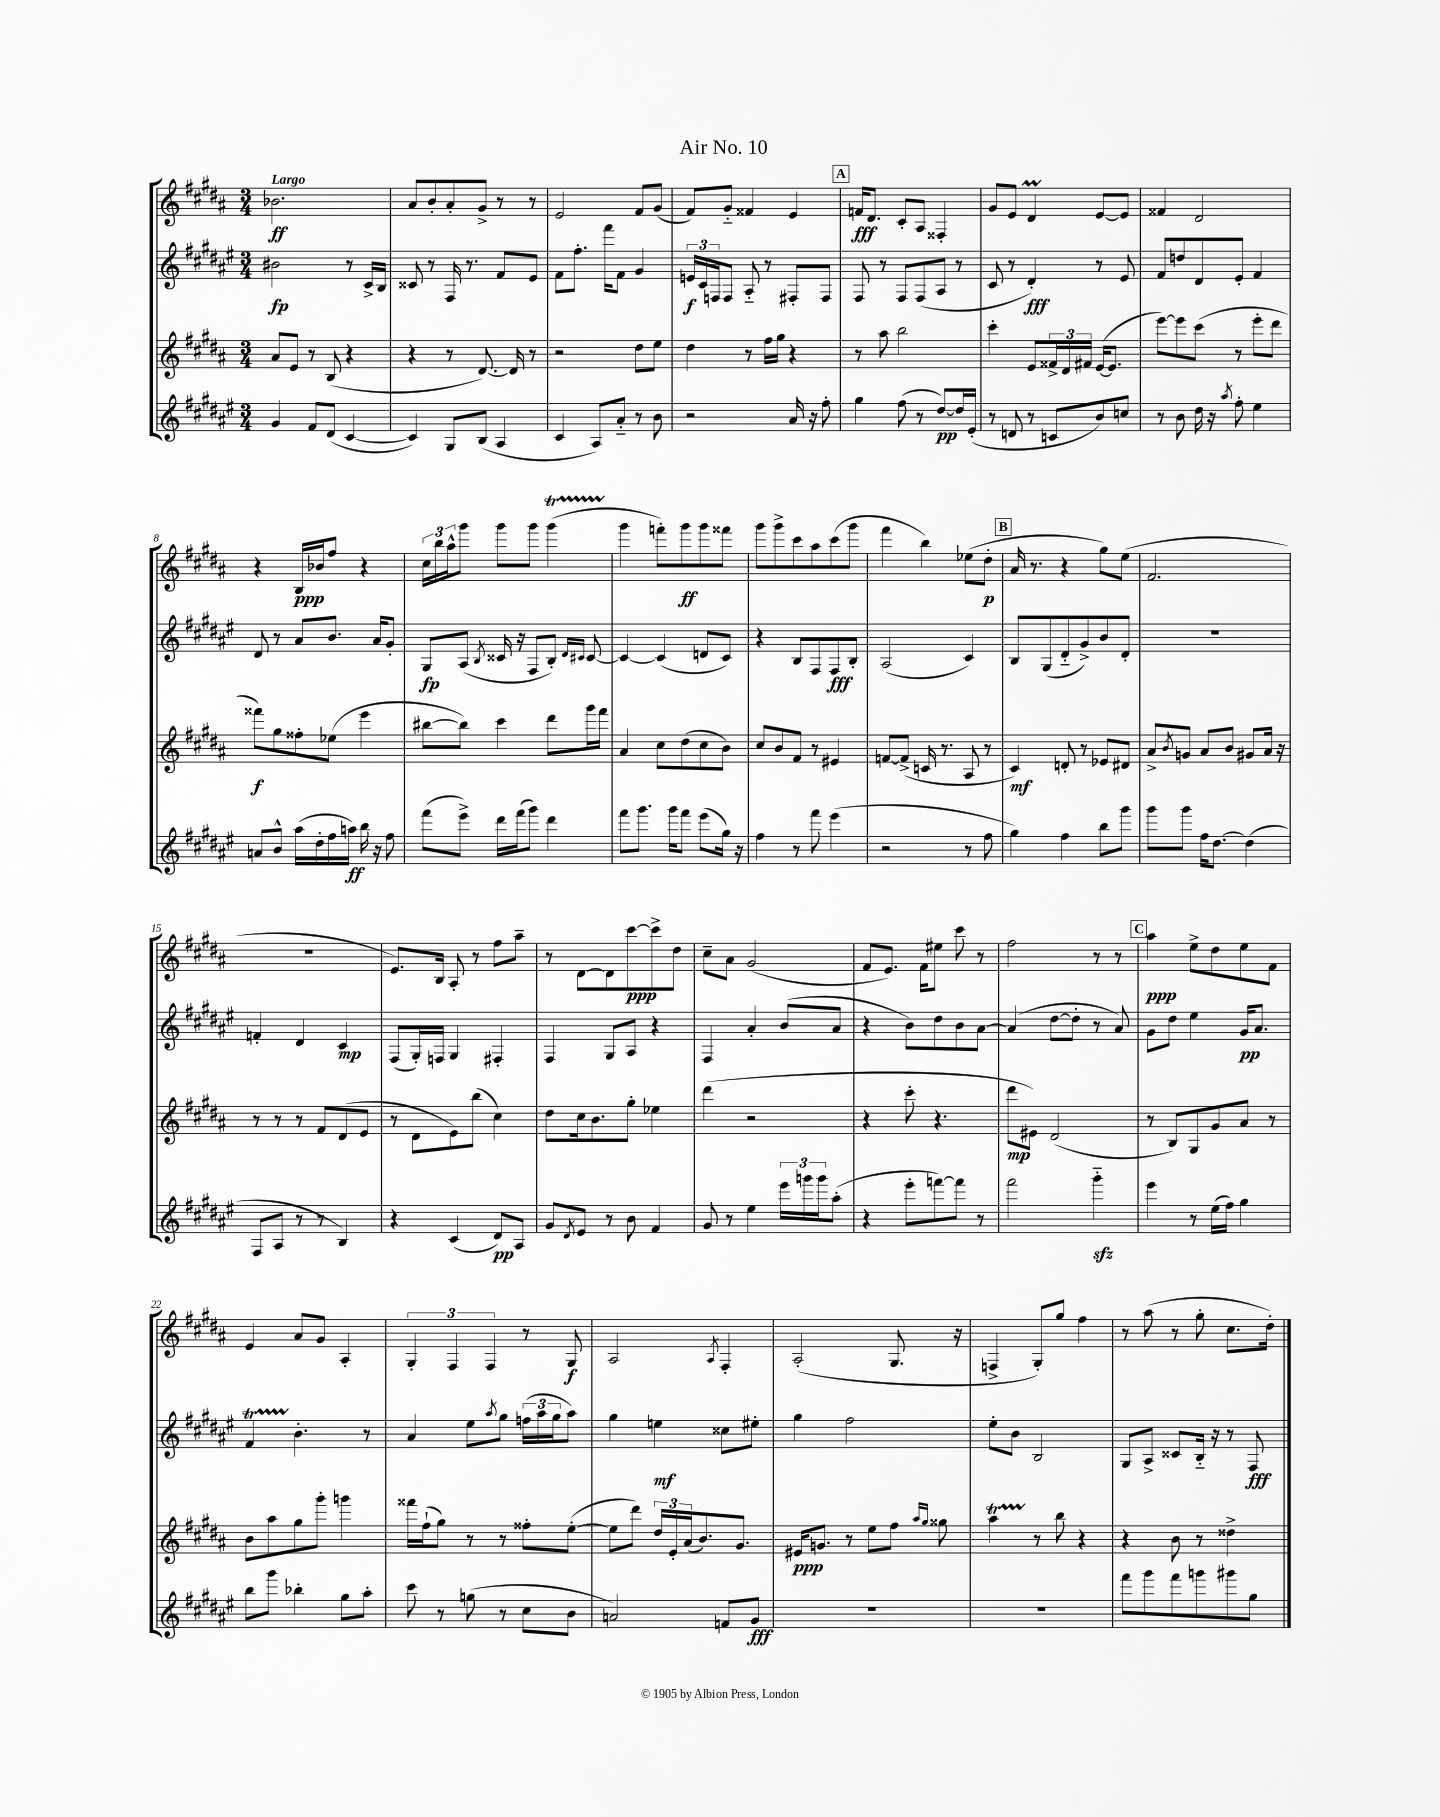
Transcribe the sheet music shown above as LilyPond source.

\header { title = "Air No. 10" }
<<
\new StaffGroup <<
\new Staff = "s0" {
    \clef treble \key b \major \numericTimeSignature \time 3/4 \tempo "Largo"
    bes'2.\ff |
    ais'8 b'8-. ais'8-. gis'8-> r8 r8 |
    e'2 fis'8 gis'8( |
    fis'8) gis'8-_ fisis'4 e'4 |
    \mark \markup { \box "A" } f'16\fff dis'8. cis'8-. ais8 fisis4-. |
    gis'8 e'8 dis'4\prall e'8~ e'8 |
    fisis'4 dis'2 |
    r4 b16\ppp bes'16 fis''8 r4 |
    \tuplet 3/2 { cis''16 b''16 ais''16-^ } gis'''8 gis'''8 gis'''8 gis'''4\startTrillSpan( |
    gis'''4\stopTrillSpan f'''8-.) gis'''8\ff gis'''8 fisis'''8 |
    gis'''8 gis'''8-> cis'''8 ais''8 cis'''8( gis'''8 |
    fis'''4 b''4) ees''8( dis''8-.\p |
    \mark \markup { \box "B" } ais'16 r8. r4 gis''8) e''8( |
    fis'2. |
    R2. |
    e'8.) b16 ais8-. r8 fis''8 ais''8-- |
    r8 dis'8~ dis'8 cis'''8~\ppp cis'''8-> dis''8 |
    cis''8-- ais'8 gis'2( |
    fis'8 e'8.) fis'16 eis''8 cis'''8 r8 |
    fis''2 r8 r8 |
    \mark \markup { \box "C" } ais''4\ppp e''8-> dis''8 e''8 fis'8 |
    e'4 ais'8 gis'8 ais4-. |
    \tuplet 3/2 { gis4-. fis4 fis4 } r8 gis8\f |
    ais2 \acciaccatura { ais8 } fis4-. |
    ais2-.( gis8. r16 |
    f4-> gis8-.) gis''8 fis''4 |
    r8 ais''8( r8 gis''8-. cis''8. dis''16-.) \bar "|." |
}
\new Staff = "s1" {
    \clef treble \key fis \major \numericTimeSignature \time 3/4
    bis'2\fp r8 cis'16-> b16 |
    cisis'8 r8 fis16 r8. fis'8 eis'8 |
    fis'8 fis''8.-. fis'''16 fis'8 gis'4 |
    \tuplet 3/2 { e'16\f cis'16 f16 } f8 ais8-_ r8 fis8-. fis8 |
    \mark \markup { \box "A" } fis8 r8 fis8 fis8( ais8 r8 |
    cis'8 r8 dis'4-.\fff) r8 eis'8 |
    fis'8 d''8 dis'8 eis'8-. fis'4 |
    dis'8 r8 ais'8 b'8. ais'16 gis'8-. |
    gis8\fp ais8( \acciaccatura { b8 } cisis'16 r16 fis8 b8-.) \grace { dis'16 cis'16 } cis'8~ |
    cis'4~ cis'4( d'8 cis'8) |
    r4 b8 fis8 fis8\fff b8-. |
    ais2( cis'4) |
    \mark \markup { \box "B" } b8 gis8( dis'8-_ gis'8->) b'8 dis'8-. |
    R2. |
    f'4-. dis'4 cis'4\mp |
    fis8( gis16-.) f16 gis4 fis4-. |
    fis4 gis8 ais8 r4 |
    fis4 ais'4-. b'8( ais'8 |
    r4 b'8) dis''8 b'8 ais'8~ |
    ais'4( dis''8~ dis''8-. r8 ais'8) |
    \mark \markup { \box "C" } gis'8 dis''8 eis''4 gis'16\pp ais'8. |
    fis'4\startTrillSpan b'4.-.\stopTrillSpan r8 |
    ais'4 eis''8 \acciaccatura { ais''8 } gis''8 \tuplet 3/2 { f''16( ais''16 gis''16 } ais''8) |
    gis''4 e''4\mf cisis''8 eis''8-. |
    gis''4 fis''2 |
    eis''8-. b'8 b2 |
    gis8 ais8-> cisis'8 b16-_ r16 r8 fis8\fff \bar "|." |
}
\new Staff = "s2" {
    \clef treble \key b \major \numericTimeSignature \time 3/4
    ais'8 e'8 r8 b8( r4 |
    r4 r8 dis'8.~) dis'16 r8 |
    r2 dis''8 e''8 |
    dis''4 r8 fis''16 gis''16 r4 |
    \mark \markup { \box "A" } r8 ais''8 b''2 |
    cis'''4-. e'8 \tuplet 3/2 { fisis'16-> dis'16 fis'16 } e'16~( e'8. |
    e'''8~) e'''8 cis'''8( r8 e'''8-. dis'''8 |
    fisis'''8\f) gis''8 fisis''8-. ees''8( e'''4 |
    bis''8~ bis''8) cis'''4 dis'''8 gis'''16 fis'''16 |
    ais'4 cis''8 dis''8( cis''8 b'8) |
    cis''8 b'8 fis'8 r8 eis'4 |
    f'8~ f'8->( c'16 r8. ais8 r8 |
    \mark \markup { \box "B" } cis'4\mf) d'8-. r8 ees'8 dis'8 |
    ais'8-> \acciaccatura { b'8 } g'8 ais'8 b'8 gis'8 ais'16 r16 |
    r8 r8 r8 fis'8 dis'8( e'8 |
    r8 dis'8 e'8) b''8( cis''4) |
    dis''8 cis''16 b'8. gis''8-. ees''4 |
    dis'''4( r2 |
    r4 cis'''8-. r4. |
    dis'''8\mp eis'8) dis'2( |
    \mark \markup { \box "C" } r8 b8) gis8 gis'8 ais'8 r8 |
    b'8 ais''8 gis''8 gis'''8-. g'''4 |
    fisis'''16 fis''16-!( gis''8) r8 r8 fisis''8-. e''8~-.( |
    e''8 dis'''8) \tuplet 3/2 { dis''16 e'16-. ais'16( } b'8.) gis'8. |
    eis'16\ppp g'8. r8 e''8 fis''8 \grace { ais''16 gis''16 } gisis''8 |
    ais''4\startTrillSpan r8\stopTrillSpan b''8 r4 |
    r4 b'8 r8 disis''4-> \bar "|." |
}
\new Staff = "s3" {
    \clef treble \key fis \major \numericTimeSignature \time 3/4
    gis'4 fis'8 dis'8( cis'4~ |
    cis'4) gis8 b8( ais4 |
    cis'4 ais8) ais'8-_ r8 b'8 |
    r2 ais'16 r16 fis''8-. |
    \mark \markup { \box "A" } gis''4 fis''8( r8 dis''8~\pp) dis''16 eis'16-.( |
    r8 d'8 r8 c'8 b'8) c''8 |
    r8 b'8 dis''16 r16 \acciaccatura { ais''8 } fis''8-. eis''4 |
    a'8 b'8-^ ais''16( dis''16-. fis''16 a''16\ff) b''16 r16 fis''8 |
    fis'''8( eis'''8->) dis'''16 fis'''16( gis'''8) dis'''4 |
    fis'''8 gis'''8. gis'''16 fis'''8 eis'''8( gis''16) r16 |
    fis''4 r8 fis'''8 eis'''4( |
    r2 r8 fis''8 |
    \mark \markup { \box "B" } gis''4) fis''4 b''8 gis'''8 |
    gis'''8 gis'''8 fis''16 dis''8.~ dis''4( |
    fis8 ais8 r8 r8 b4) |
    r4 cis'4( dis'8\pp) ais8 |
    gis'8 \acciaccatura { dis'8 } eis'8 r8 b'8 fis'4 |
    gis'8 r8 eis''4 \tuplet 3/2 { eis'''16 g'''16 g'''16 } ais''8-.( |
    r4 eis'''8-. f'''8~) f'''8 r8 |
    fis'''2 gis'''4-_\sfz |
    \mark \markup { \box "C" } eis'''4 r8 eis''16( fis''16) gis''4 |
    b''8 gis'''8 bes''4-. gis''8 ais''8-. |
    cis'''8 r8 g''8( r8 cis''8 b'8 |
    a'2) f'8 gis'8\fff |
    R2. |
    R2. |
    fis'''8 gis'''8 fis'''8 g'''8 gis'''8 gis''8 \bar "|." |
}
>>
>>
